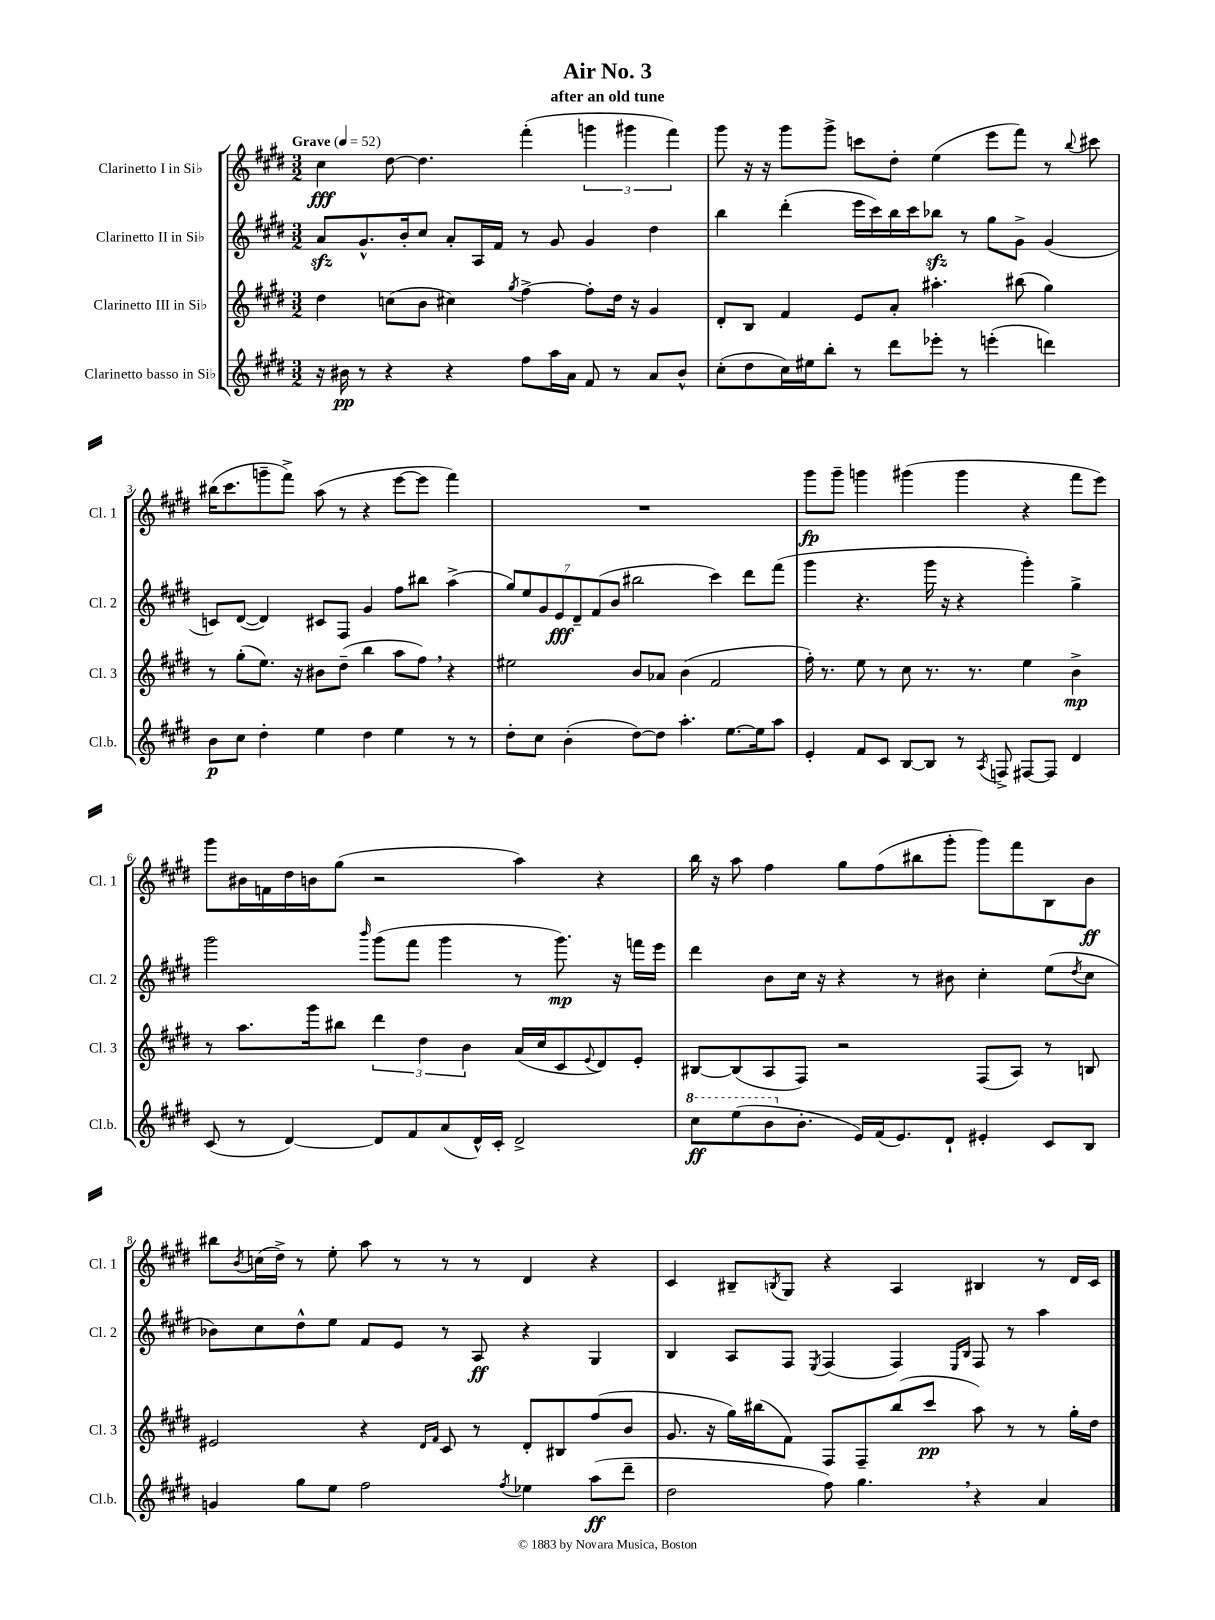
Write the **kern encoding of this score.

**kern	**kern	**kern	**kern
*staff4	*staff3	*staff2	*staff1
*clefG2	*clefG2	*clefG2	*clefG2
*k[f#c#g#d#]	*k[f#c#g#d#]	*k[f#c#g#d#]	*k[f#c#g#d#]
*M3/2	*M3/2	*M3/2	*M3/2
*MM52	*MM52	*MM52	*MM52
16r	4dd#	8a	4cc#
16b#	.	.	.
8r	.	8.g#^^	.
4r	(8cc	.	[8dd#
.	.	16b'	.
.	8b	8cc#	4.dd#]
4r	4cc#)	8a'	.
.	.	16A	.
.	.	16f#	.
.	8qgg#	.	.
8ff#	[4ff#^	8r	(4fff#'
16aa	.	8g#	.
16a	.	.	.
8f#	8ff#']	4g#	6ggg
8r	16dd#	.	.
.	.	.	6ggg#
.	16r	.	.
8a	4g#	4dd#	.
.	.	.	6fff#)
8b#^^	.	.	.
=	=	=	=
(8cc#'	8d#'	4bb	8ggg#
8dd#	8B	.	16r
.	.	.	16r
16cc#)	4f#	(4ddd#'	8ggg#
16ee#	.	.	.
8bb'	.	.	8ggg#^
8r	8e	16eee	8ccc
.	.	16ccc#)	.
8ddd#	8a'	16bb	8dd#'
.	.	16ccc#	.
8eee-'	4.aa#'	8bb-	(4ee
8r	.	8r	.
(4eee'	.	8gg#	8eee
.	(8bb#	8g#^	8fff#)
4ddd)	4gg#)	(4g#	8r
.	.	.	8qqbb
.	.	.	8ccc#
=	=	=	=
8b	8r	8c)	(16bb#
.	.	.	8.ccc#
8cc#	(8gg#'	([8d#	.
4dd#'	8.ee)	4d#])	8ggg~
.	.	.	8fff#^)
.	16r	.	.
4ee	8b#	8c#	(8aa
.	(8dd#~	8F#	8r
4dd#	4bb	4g#	4r
4ee	8aa	8ff#	[8eee
.	8ff#)	8bb#	8eee]
8r	4r	(4aa^	4fff#)
8r	.	.	.
=	=	=	=
8dd#'	2ee#	14gg#)	1.r
.	.	14ee	.
8cc#	.	.	.
.	.	14g#	.
.	.	14e	.
(4b'	.	.	.
.	.	14d#~	.
.	.	(14f#	.
.	.	14b	.
[8dd#)	8b	2bb#	.
8dd#]	8a-	.	.
4.aa'	(4b	.	.
.	2f#	4ccc#)	.
[8.ee	.	.	.
.	.	8ddd#	.
16ee]	.	.	.
8aa	.	(8fff#	.
=	=	=	=
4e'	16ff#')	4ggg#	8ggg#
.	8.r	.	.
.	.	.	8ggg#~
8f#	8ee	4.r	4ggg
8c#	8r	.	.
[8B	8cc#	.	(4ggg#
8B]	8.r	16ggg#	.
.	.	16r	.
8r	.	4r	4ggg#
.	8.r	.	.
8qA	.	.	.
8F^	.	.	.
[8F#	4ee	4ggg#')	4r
8F#]	.	.	.
4d#	4b^	4gg#^	8fff#
.	.	.	8eee)
=	=	=	=
(8c#	8r	2ggg#	8ggg#
8r	8.aa	.	16b#
.	.	.	16f
[4d#)	.	.	16dd#
.	16ggg#	.	16b
.	8bb#	.	(8gg#
.	.	16qqbbb	.
8d#]	6ddd#	(8ggg#	2r
8f#	.	8fff#	.
.	6dd#	.	.
(8a	.	4ggg#	.
.	6b	.	.
16d#^^)	.	.	.
16c#'	.	.	.
2d#^	(16a	8r	4aa)
.	16cc#	.	.
.	8c#	8.ggg#)	.
.	8qqe	.	.
.	8d#)	.	4r
.	.	16r	.
.	8e'	16fff	.
.	.	16eee	.
=	=	=	=
8ccc#	[8B#	4ddd#	16bb
.	.	.	16r
(8eee	(8B#]	.	8aa
8bb	8A	8b	4ff#
8.b'	8F#)	16cc#	.
.	.	16r	.
.	2r	4r	8gg#
16e)	.	.	.
(16f#	.	.	(8ff#
8.e)	.	.	.
.	.	8r	8bb#
8d#`	.	8b#	8ggg#'
4e#'	(8F#	4cc#'	8ggg#)
.	8A)	.	8fff#
8c#	8r	(8ee	8B
.	.	8qdd#	.
8B	8B	8cc#	8b
=	=	=	=
4g	2e#	8b-)	8bb#
.	.	.	8qb
.	.	8cc#	(16cc
.	.	.	16dd#^)
8gg#	.	8dd#^^	8r
8ee	.	8ee	8ee'
2ff#	4r	8f#	8aa
.	.	8e	8r
.	16qqd#	.	.
.	16qqf#	.	.
.	8c#	8r	8r
.	8r	8A	8r
8qff#	.	.	.
4ee-	8d#'	4r	4d#
.	8B#	.	.
(8aa	(8ff#	4G#	4r
8ddd#~	8b	.	.
=	=	=	=
2dd#	8.g#	4B	4c#
.	16r	.	.
.	16gg#)	8A	8B#~
.	(16bb#	.	.
.	.	.	8qB
.	8f#)	8F#	8G#
.	.	8qE	.
8ff#)	8F#	(4F#	4r
4.gg#	8F#~	.	.
.	(8bb#	4F#)	4A
.	8ccc#	.	.
.	.	16qqE	.
.	.	16qqB	.
4r	8aa)	8F#	4B#
.	8r	8r	.
4a	8r	4aa	8r
.	16gg#'	.	16d#
.	16dd#	.	16c#
==	==	==	==
*-	*-	*-	*-
